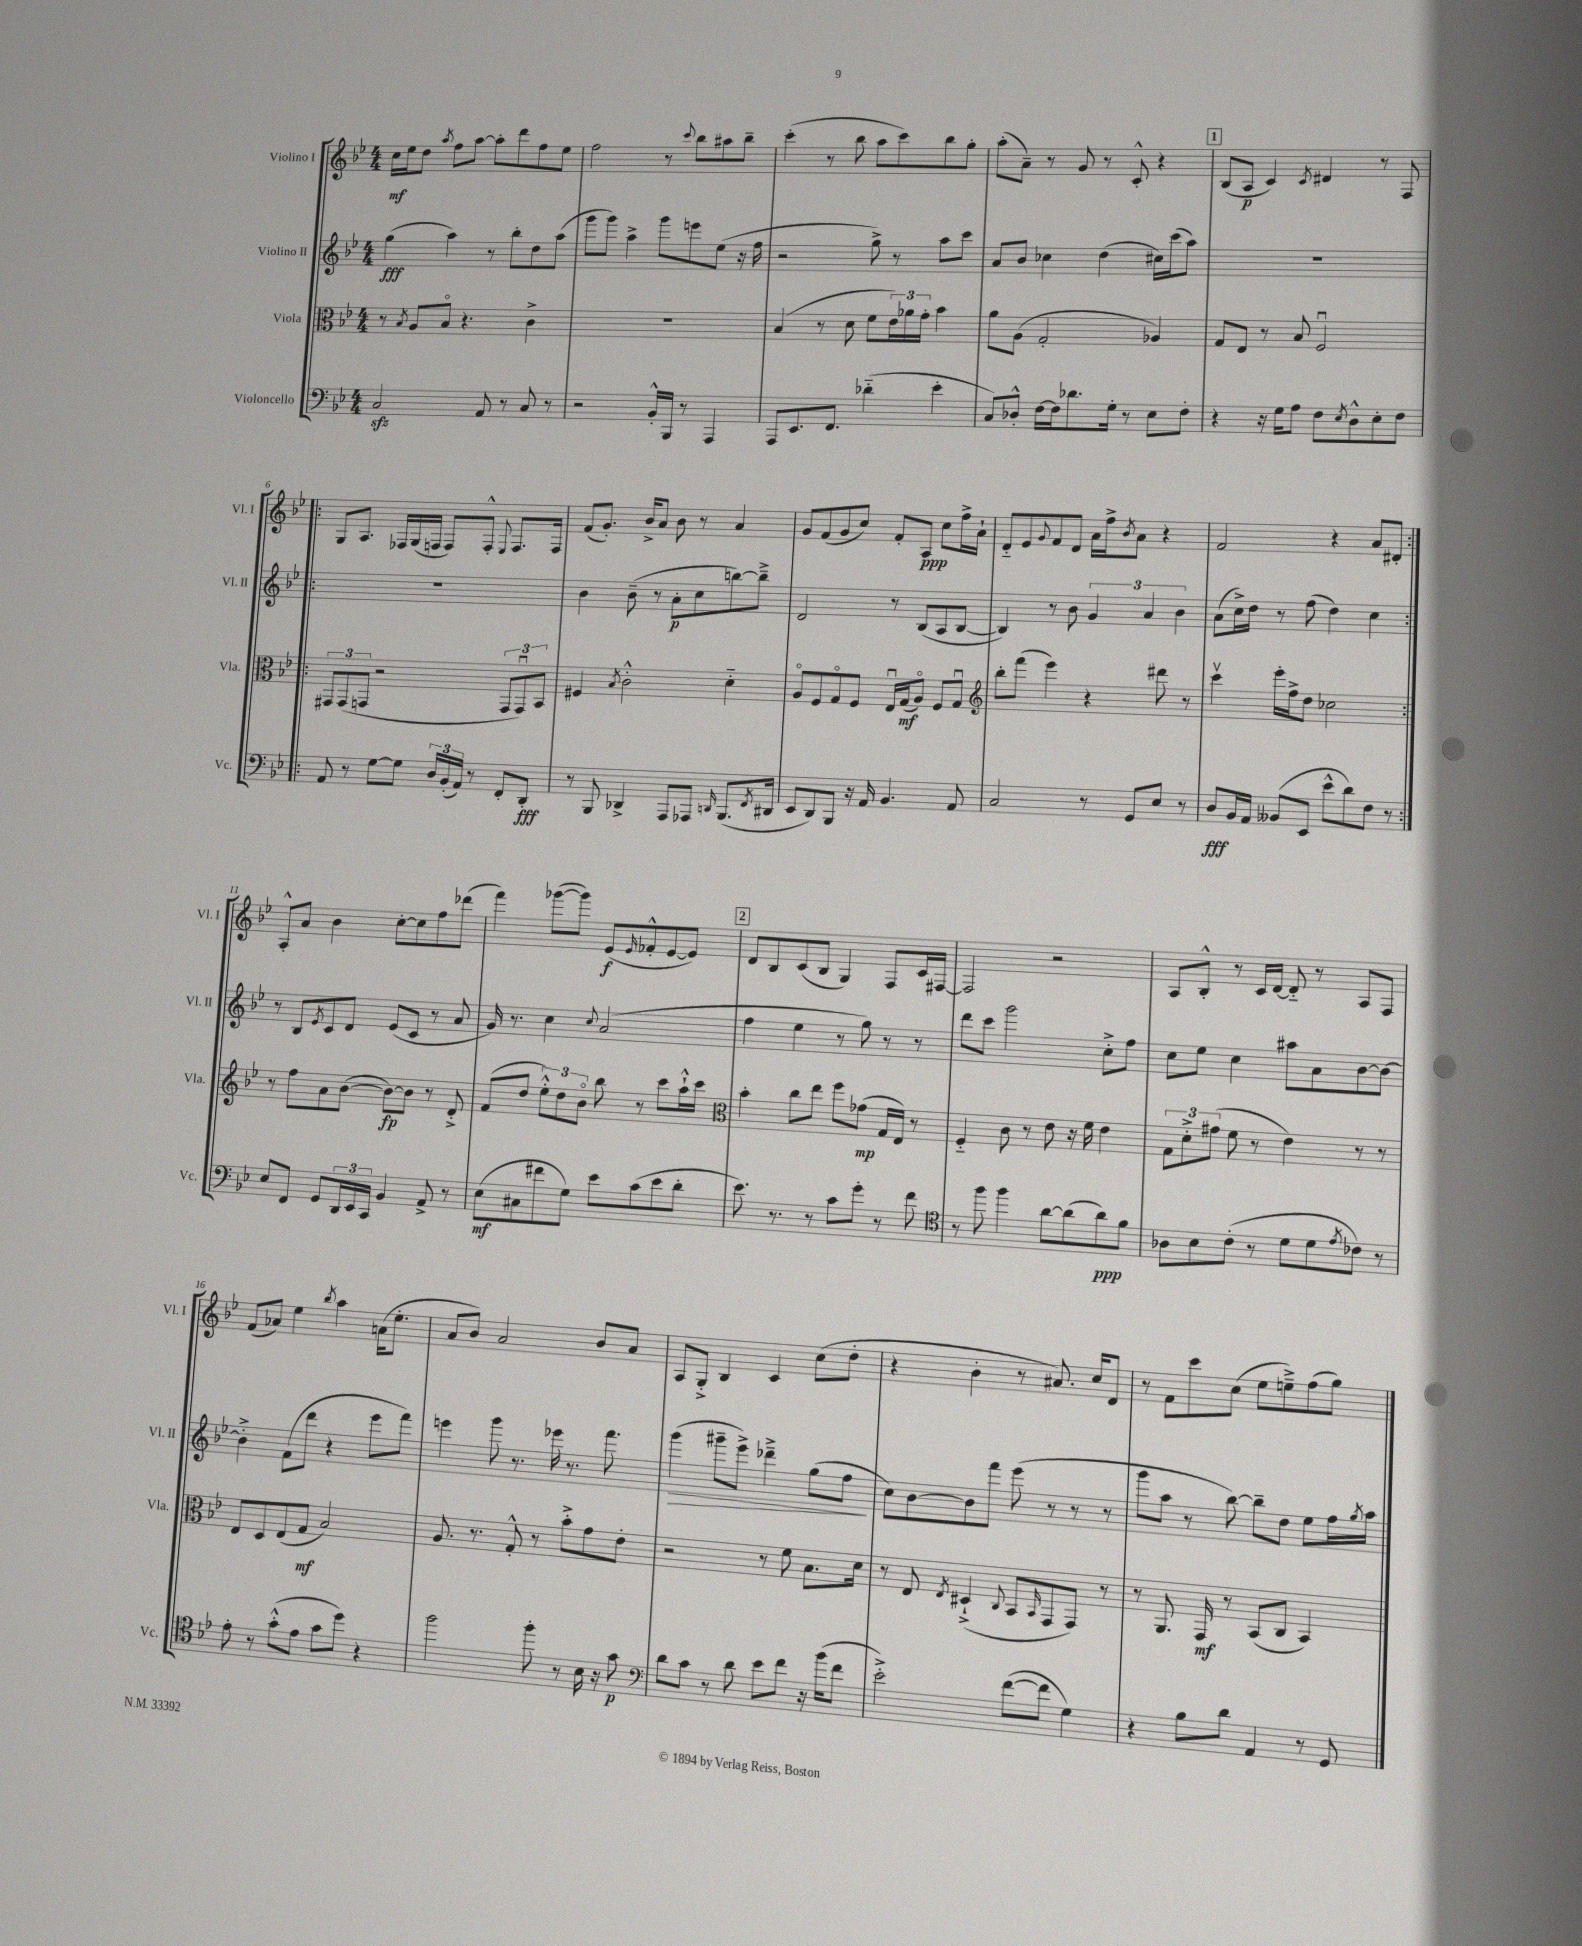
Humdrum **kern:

**kern	**dynam	**kern	**dynam	**kern	**dynam	**kern	**dynam
*part4	*part4	*part3	*part3	*part2	*part2	*part1	*part1
*staff4	*staff4	*staff3	*staff3	*staff2	*staff2	*staff1	*staff1
*I"Violoncello	*	*I"Viola	*	*I"Violino II	*	*I"Violino I	*
*I'Vc.	*	*I'Vla.	*	*I'Vl. II	*	*I'Vl. I	*
*clefF4	*	*clefC3	*	*clefG2	*	*clefG2	*
*k[b-e-]	*	*k[b-e-]	*	*k[b-e-]	*	*k[b-e-]	*
*M4/4	*	*M4/4	*	*M4/4	*	*M4/4	*
=1	=1	=1	=1	=1	=1	=1	=1
2Czz/	.	8r	.	(4gg\	fff	16cc\LL	mf
.	.	.	.	.	.	16ee-\J	.
.	.	8qB-/	.	.	.	.	.
.	.	8A/L	.	.	.	8dd\J	.
.	.	.	.	.	.	8qaa/	.
.	.	8B-/J	.	4aa\)	.	8ff\L	.
.	.	4.r	.	.	.	[8aa\J	.
8AA/	.	.	.	8r	.	8aa'\L]	.
8r	.	.	.	8bb-'\L	.	8ddd\	.
8C/	.	4c^\	.	8dd\	.	8ff\	.
8r	.	.	.	(8aa\J	.	8ee-\J	.
=2	=2	=2	=2	=2	=2	=2	=2
2r	.	1r	.	8ggg\L	.	2ff\	.
.	.	.	.	8ggg\J)	.	.	.
.	.	.	.	4aa^\	.	.	.
16BB-'^^/LL	.	.	.	8ggg\L	.	8r	.
16BBB-/JJ	.	.	.	.	.	.	.
.	.	.	.	.	.	8qqccc/	.
8r	.	.	.	8eeen\	.	8bb-\L	.
4AAA/	.	.	.	(8ee-\J	.	8aa#X\	.
.	.	.	.	16r	.	8bb-~\J	.
.	.	.	.	16ff\	.	.	.
=3	=3	=3	=3	=3	=3	=3	=3
8AAA/L	.	(4B-/	.	2r	.	(4ccc'\	.
8.EE-/	.	.	.	.	.	.	.
.	.	8r	.	.	.	8r	.
8.FF/J	.	.	.	.	.	.	.
.	.	8d\	.	.	.	8bb-\	.
(4d-X\	.	8f\L	.	8gg^\)	.	8aa\L	.
.	.	24e-\L)	.	8r	.	8ccc\)	.
.	.	24a-X\	.	.	.	.	.
.	.	24g'\JJ	.	.	.	.	.
4e-'\	.	4b-\	.	8aa\L	.	8bb-\	.
.	.	.	.	8ccc\J	.	8gg'\J	.
=4	=4	=4	=4	=4	=4	=4	=4
8C/L)	.	8a\L	.	8a/L	.	(8aa'\L	.
8D-X'^^/J	.	(8A\J	.	8b-/J	.	8a~\J)	.
[16F\LL	.	2G'/	.	4cc-X\	.	8r	.
16F\J]	.	.	.	.	.	.	.
8.d-X\	.	.	.	.	.	8g/	.
.	.	.	.	(4dd\	.	8r	.
16G'\Jk	.	.	.	.	.	.	.
8r	.	.	.	.	.	8c'^^/	.
8E-\L	.	4A-X/)	.	16cc#X\LL)	.	4r	.
.	.	.	.	(16ccc\J	.	.	.
8F'\J	.	.	.	8aa\J)	.	.	.
!!LO:REH:place=s1:t=1
=5	=5	=5	=5	=5	=5	=5	=5
4r	.	8G/L	.	1r	.	(8B-/L	.
.	.	8E-/J	.	.	.	8A/J	p
16r	.	8r	.	.	.	4c/)	.
16G\KL	.	.	.	.	.	.	.
8A\J	.	8B-/	.	.	.	.	.
.	.	.	.	.	.	8qc/	.
8F\L	.	2Fu/	.	.	.	4d#X/	.
8qE-/	.	.	.	.	.	.	.
8D^^\	.	.	.	.	.	.	.
8E-'\	.	.	.	.	.	8r	.
8F\J	.	.	.	.	.	8F/	.
!!LO:LB:g=z
=6!|:	=6!|:	=6!|:	=6!|:	=6!|:	=6!|:	=6!|:	=6!|:
8AA/	.	12GG#X/L	.	1r	.	8G/L	.
.	.	(12GG#/	.	.	.	.	.
8r	.	.	.	.	.	8.A/J	.
.	.	12GGn/J	.	.	.	.	.
[8G\L	.	2r	.	.	.	.	.
.	.	.	.	.	.	16F-X/LL	.
8G\J]	.	.	.	.	.	(16G/	.
.	.	.	.	.	.	16Fn/JJ	.
24D/LL	.	.	.	.	.	8F/L)	.
(24BB-'/	.	.	.	.	.	.	.
24AA/JJ)	.	.	.	.	.	.	.
8r	.	.	.	.	.	8F'^^/J	.
.	.	.	.	.	.	8qqE-/	.
8FF'/L	.	12GG/L	.	.	.	8.F/L	.
.	.	12GGu/)	.	.	.	.	.
8DD'/J	fff	.	.	.	.	.	.
.	.	12BB-/J	.	.	.	.	.
.	.	.	.	.	.	16F/Jk	.
=7	=7	=7	=7	=7	=7	=7	=7
8r	.	4F#X/	.	4b-\	.	(8f/L	.
8BBB-/	.	.	.	.	.	8.g'/J)	.
.	.	8qB-/	.	.	.	.	.
4DD-X^/	.	2c'^^\	.	(8b-~\	.	.	.
.	.	.	.	.	.	16b-^/KL	.
.	.	.	.	8r	.	8a/J	.
8AAA/L	.	.	.	8a'\L	p	8b-\	.
8AAA-X/J	.	.	.	8cc\	.	8r	.
16qqDDn/	.	.	.	.	.	.	.
(8.BBB-/L	.	4d\	.	[8bbn\)	.	4a/	.
.	.	.	.	8bb~^\J]	.	.	.
8qFF/	.	.	.	.	.	.	.
16DD#X/Jk	.	.	.	.	.	.	.
=8	=8	=8	=8	=8	=8	=8	=8
8EE-/L	.	8A/L	.	2d/	.	8g/L	.
8DD/)	.	8F/	.	.	.	(8f/	.
8BBB-/J	.	8G/	.	.	.	8g/	.
16r	.	8F/J	.	.	.	8cc/J)	.
16AA/	.	.	.	.	.	.	.
4.BB-/	.	16E-u/LL	.	8r	.	8f'/L	.
.	.	(16G/J	mf	.	.	.	.
.	.	8A/J)	.	(8B-/L	.	8A/J	ppp
.	.	8F/L	.	8A/	.	8cc\L	.
8AA/	.	8Gu/J	.	[8B-/J	.	16ff^\L	.
.	.	.	.	.	.	16a`\JJ	.
=9	=9	=9	=9	=9	=9	=9	=9
*	*	*clefG2	*	*	*	*	*
2C/	.	8bb-'\L	.	4B-/])	.	8d/L	.
.	.	(8fff\J	.	.	.	8e-/	.
.	.	.	.	.	.	8qqg/	.
.	.	4eee-\)	.	8r	.	8f/	.
.	.	.	.	8b-\	.	8d/J	.
8r	.	4r	.	6g/	.	16a\LL	.
.	.	.	.	.	.	16ff^\J	.
.	.	.	.	.	.	8qb-/	.
8GG/L	.	.	.	.	.	8a\J	.
.	.	.	.	6a/	.	.	.
8E-/J	.	8ddd#X\	.	.	.	4r	.
.	.	.	.	6b-\	.	.	.
8r	.	8r	.	.	.	.	.
=10	=10	=10	=10	=10	=10	=10	=10
8D/L	fff	4cccv\	.	(8a\L	.	2f/	.
16BB-/L	.	.	.	16cc^\L)	.	.	.
16AA/JJ	.	.	.	16dd\JJ	.	.	.
(8BB--X/L	.	16eee-'\LL	.	8r	.	.	.
.	.	16ff^\J	.	.	.	.	.
8EE-/J	.	8dd\J	.	(8ff\	.	.	.
8e-^^\L	.	2cc-X\	.	4dd\)	.	4r	.
8d\)	.	.	.	.	.	.	.
8F\J	.	.	.	4cc\	.	8a/L	.
8r	.	.	.	.	.	8d#X'/J	.
!!LO:LB:g=z
=11:|!	=11:|!	=11:|!	=11:|!	=11:|!	=11:|!	=11:|!	=11:|!
8E-/L	.	8r	.	8r	.	8A'^^/L	.
8FF/J	.	8ff\L	.	8B-/L	.	8a/J	.
.	.	.	.	8qe-/	.	.	.
8GG/L	.	8a\	.	8c/	.	4b-\	.
24DD/L	.	([8b-\J	.	8d/J	.	.	.
24EE-/	.	.	.	.	.	.	.
24CC/JJ	.	.	.	.	.	.	.
4BB-/	.	8b-\L_)	fp	(8e-/L	.	[8cc'\L	.
.	.	8b-\J]	.	8c/J	.	8cc\]	.
8AA^/	.	8r	.	8r	.	8ff\	.
8r	.	8d'^/	.	8a/	.	(8ddd-X\J	.
=12	=12	=12	=12	=12	=12	=12	=12
(8E-\L	mf	(8f/L	.	16g/)	.	4fff\)	.
.	.	.	.	8.r	.	.	.
8C#X\	.	8dd/J	.	.	.	.	.
8f#X\	.	12ee-'^^\L)	.	4cc\	.	([8ggg-X\L	.
.	.	12dd\	.	.	.	.	.
8G\J)	.	.	.	.	.	8ggg-\J])	.
.	.	12b-\J	.	.	.	.	.
.	.	.	.	8qqcc/	.	.	.
8e-\L	.	8bb-\	.	(2a/	.	(8e-/L	f
.	.	.	.	.	.	16qqe-/	.
(8c\	.	8r	.	.	.	8f-X'^^/	.
8e-\	.	8ccc\L	.	.	.	[8e-/	.
8d'\J	.	16aa`^^\L	.	.	.	8e-/J])	.
.	.	16ccc\JJ	.	.	.	.	.
!!LO:REH:place=s1:t=2
=13	=13	=13	=13	=13	=13	=13	=13
*	*	*clefC3	*	*	*	*	*
8.e-\)	.	4b-'\	.	4ff\	.	8d/L	.
.	.	.	.	.	.	8B-/	.
8.r	.	.	.	.	.	.	.
.	.	8cc\L	.	4ee-\	.	(8c/	.
8r	.	8ee-\J	.	.	.	8B-/J	.
8c\L	.	8ff\L	.	8r	.	4G/)	.
8g'\J	.	(8g-X\J	mp	8gg\)	.	.	.
8r	.	16G/LL	.	8r	.	8F/L	.
.	.	16E-/JJ)	.	.	.	.	.
8f\	.	8r	.	8r	.	16c/L	.
.	.	.	.	.	.	[16F#X/JJ	.
=14	=14	=14	=14	=14	=14	=14	=14
*clefC4	*	*	*	*	*	*	*
8r	.	4F/	.	8ddd\L	.	2F#/]	.
8ff\	.	.	.	8ccc\J	.	.	.
4ff\	.	8c\	.	2ggg\	.	.	.
.	.	8r	.	.	.	.	.
[8a\L	.	8e-\	.	.	.	2r	.
(8a\]	.	16r	.	.	.	.	.
.	.	16f\	.	.	.	.	.
8a\)	ppp	4e-\	.	8cc'^\L	.	.	.
8f\J	.	.	.	8ff\J	.	.	.
=15	=15	=15	=15	=15	=15	=15	=15
8A-X\L	.	12G\L	.	8cc\L	.	8A/L	.
.	.	12d'^\	.	.	.	.	.
8B-\	.	.	.	8ee-\J	.	8B-'^^/J	.
.	.	(12g#X\J	.	.	.	.	.
(8c'\J	.	8f\	.	4cc\	.	8r	.
8r	.	8r	.	.	.	16c/LL	.
.	.	.	.	.	.	[16d/JJ	.
8d\L	.	4e-\)	.	8aa#X\L	.	8d/]	.
8d\	.	.	.	8a\	.	8r	.
8qe-/	.	.	.	.	.	.	.
8c-X\J)	.	8r	.	[8b-\	.	8A/L	.
8r	.	8r	.	8b-\J_	.	8F/J	.
!!LO:LB:g=z
=16	=16	=16	=16	=16	=16	=16	=16
8e-'\	.	8E-/L	.	4b-'^\]	.	(8f/L	.
8r	.	8D/	.	.	.	8a-X/J)	.
(8g'^^\L	.	(8E-/	.	(8f\L	.	4ee-\	.
8e-\J	.	8G/J	mf	8ddd\J	.	.	.
.	.	.	.	.	.	8qbb-/	.
8g\L	.	2B-/)	.	4r	.	4aa\	.
8dd\J)	.	.	.	.	.	.	.
4r	.	.	.	8eee-\L	.	(16an\KL	.
.	.	.	.	.	.	8.ee-'\J	.
.	.	.	.	8fff\J)	.	.	.
=17	=17	=17	=17	=17	=17	=17	=17
2ff\	.	8.A/	.	4eeen\	.	8a/L	.
.	.	.	.	.	.	8b-/J)	.
.	.	8.r	.	.	.	.	.
.	.	.	.	8ggg\	.	2a/	.
.	.	8G'^^/	.	8.r	.	.	.
8ff'\	.	8r	.	.	.	.	.
.	.	.	.	16eee-X\	.	.	.
8r	.	8b-'^\L	.	8.r	.	.	.
16B-\	.	8g\	.	.	.	8b-/L	.
16r	.	.	.	8.fff\	.	.	.
8g\	p	8e-'\J	.	.	.	8a/J	.
=18	=18	=18	=18	=18	=18	=18	=18
*clefF4	*	*	*	*	*	*	*
!	!	!	!	!	!LO:HP:b	!	!
8d\L	.	2r	.	(4ggg\	>	8A/L	.
8c\J	.	.	.	.	.	8G'^/J	.
8r	.	.	.	8ggg#X~\L	.	4B-/	.
8d\	.	.	.	8eee-^\J)	.	.	.
8e-\L	.	8r	.	4ddd-X~^\	.	4c/	.
8f\J	.	8f\	.	.	.	.	.
16r	.	8.B-\L	.	(8gg\L	.	(8cc\L	.
(16b-\KL	.	.	.	.	.	.	.
8f\J	.	.	.	8ff\J	.	8dd'\J	.
.	.	16d\Jk	.	.	.	.	.
.	.	.	.	.	]	.	.
=19	=19	=19	=19	=19	=19	=19	=19
2e-'^\)	.	8r	.	8cc\L)	.	4r	.
.	.	8E-/	.	[8b-\	.	.	.
.	.	8qE-/	.	.	.	.	.
.	.	(4D#X`^/	.	8b-\]	.	4b-'\	.
.	.	.	.	8fff\J	.	.	.
.	.	8qqC/	.	.	.	.	.
([8f\L	.	8BB-/L	.	(8eee-\	.	8r	.
.	.	16qqBB-/	.	.	.	.	.
8f\J]	.	8GG/	.	8r	.	8.a#X/)	.
4G\)	.	8GG/J)	.	8r	.	.	.
.	.	.	.	.	.	16cc/KL	.
.	.	8r	.	8r	.	8d/J	.
=20	=20	=20	=20	=20	=20	=20	=20
4r	.	8r	.	8ggg\L	.	8r	.
.	.	8.AA/	.	8aa\J	.	8f\L	.
8B-\L	.	.	.	8r	.	8ccc\	.
.	.	16GG/	mf	.	.	.	.
8d\J	.	8r	.	[8bb-\)	.	(8cc\J	.
4AA/	.	(8BB-/L	.	8bb-~\L]	.	8ee-\L	.
.	.	8C/J	.	8dd\J	.	8een~^\)	.
8r	.	4BB-/)	.	8ee-\L	.	(8ff\	.
8GG/	.	.	.	16ff\L	.	8gg\J)	.
.	.	.	.	8qgg/	.	.	.
.	.	.	.	16aa\JJ	.	.	.
==	==	==	==	==	==	==	==
*-	*-	*-	*-	*-	*-	*-	*-
